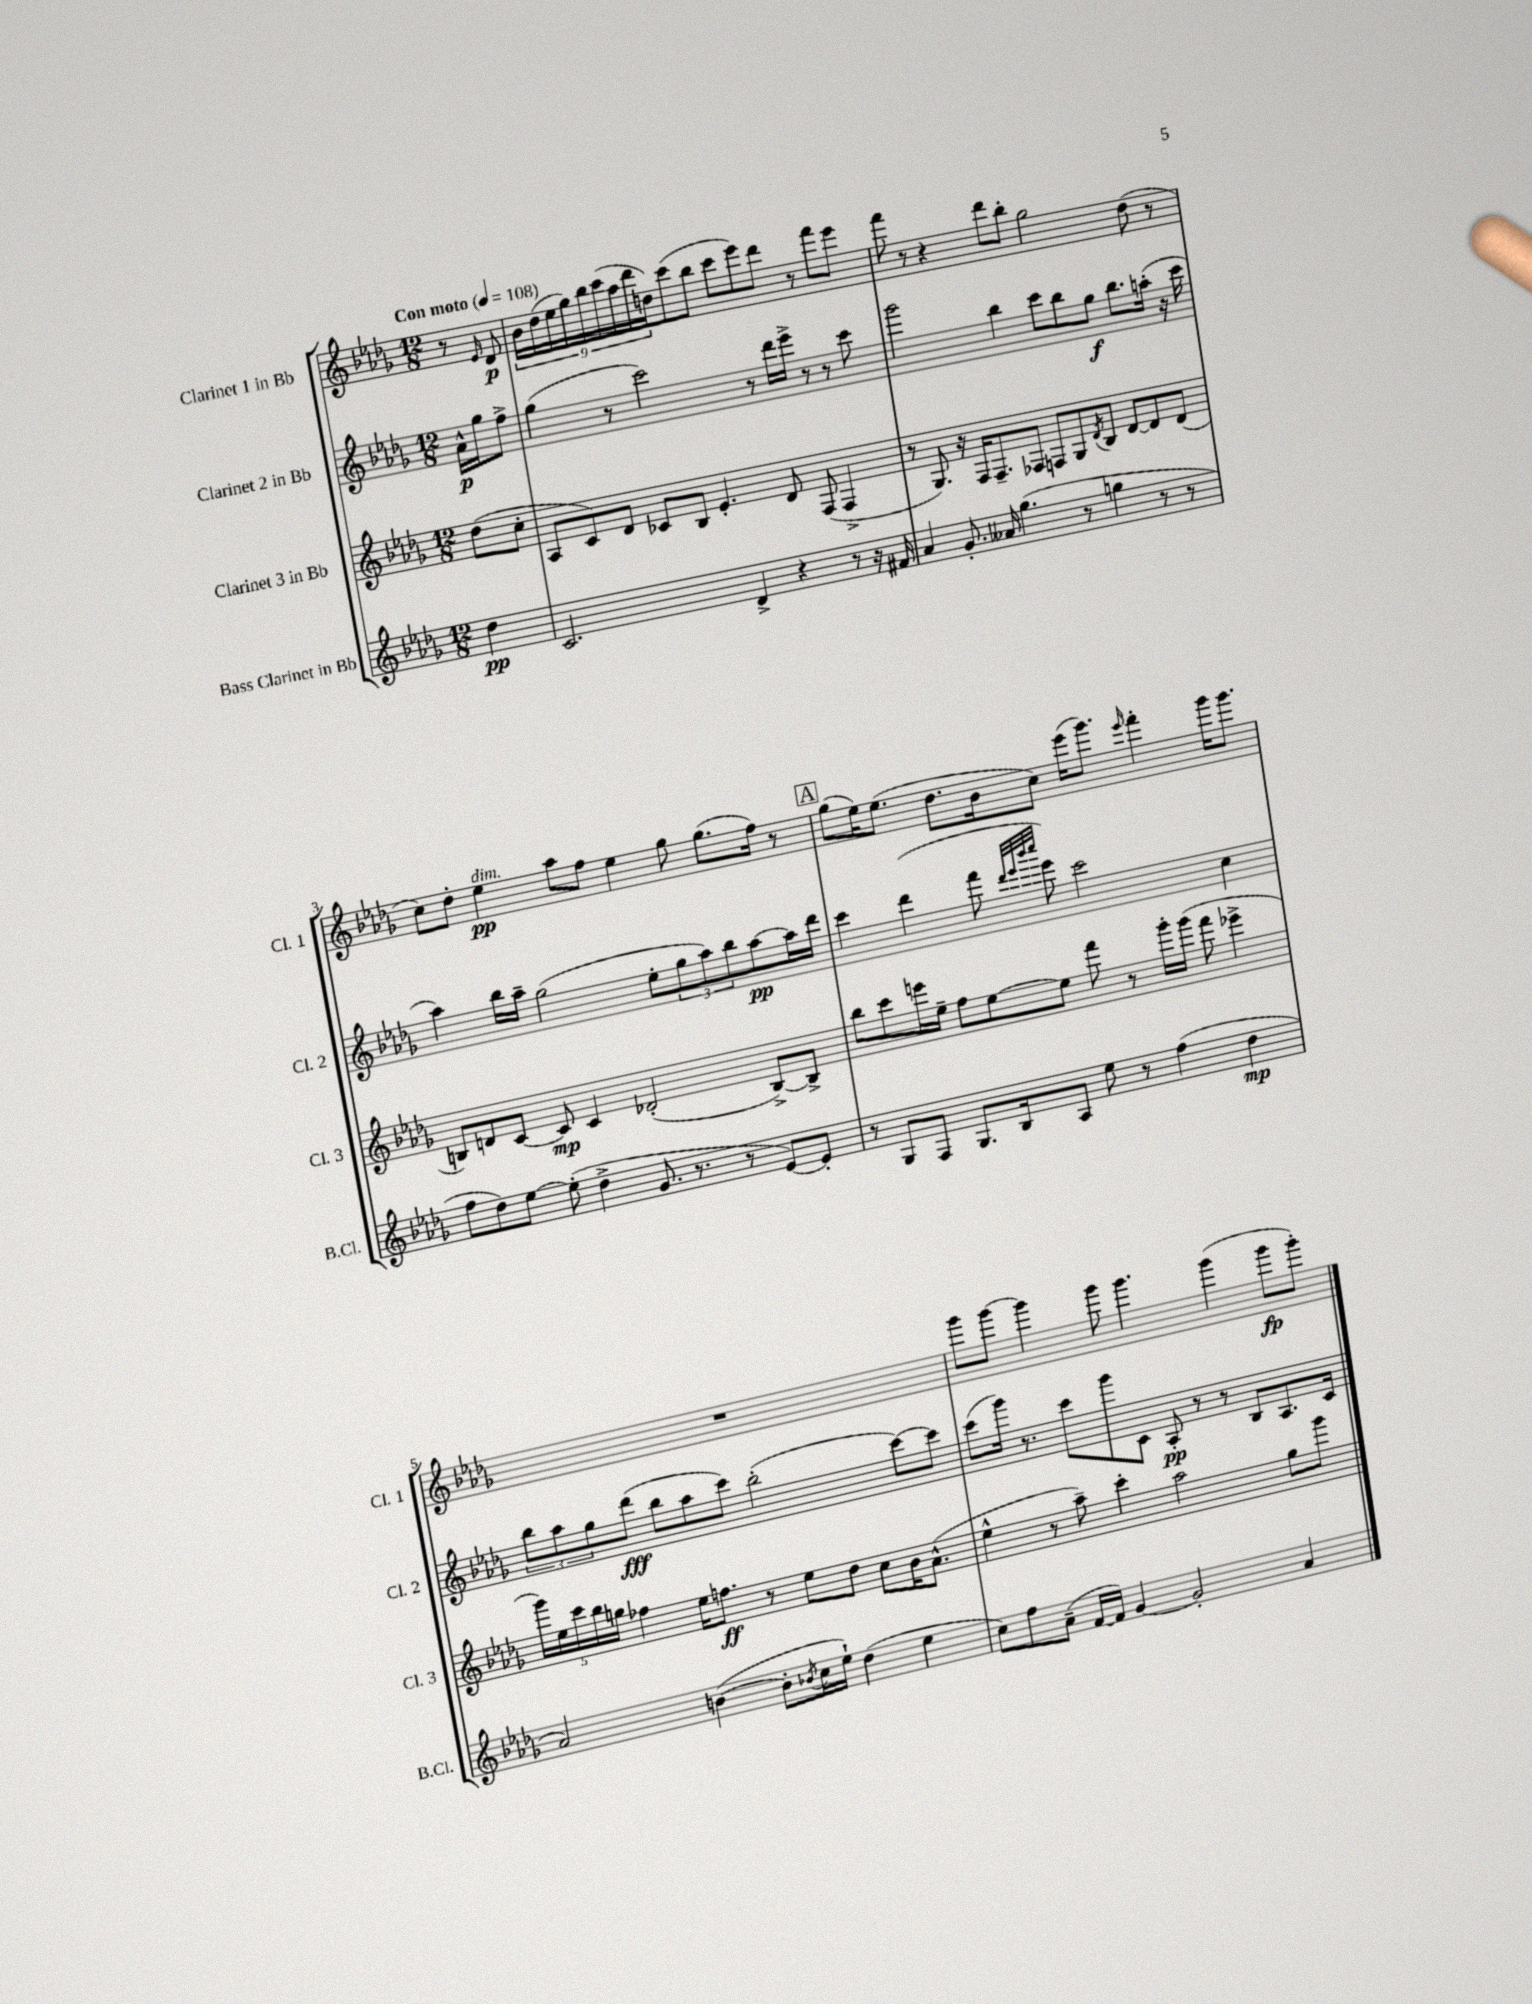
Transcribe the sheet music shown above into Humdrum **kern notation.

**kern	**kern	**kern	**kern
*staff4	*staff3	*staff2	*staff1
*clefG2	*clefG2	*clefG2	*clefG2
*k[b-e-a-d-g-]	*k[b-e-a-d-g-]	*k[b-e-a-d-g-]	*k[b-e-a-d-g-]
*M12/8	*M12/8	*M12/8	*M12/8
*MM108	*MM108	*MM108	*MM108
4dd-	(8dd-	16a-^^	8r
.	.	16gg-	.
.	.	.	16qqe-
.	8cc'	8ff^	8d-
=	=	=	=
2.c	8A-	(4gg-	18b-
.	.	.	(18dd-
.	.	.	18ee-
.	8c)	.	.
.	.	.	18gg-)
.	.	.	18bb-
.	8d-	8r	.
.	.	.	(18ccc
.	.	.	18aa-
.	8c-	2ccc)	.
.	.	.	18ddd-
.	.	.	18dd)
.	8B-	.	(8ccc
.	4.e-'	.	8bb-
4d-^	.	.	8ccc
.	.	8r	8eee-)
4r	8d-	16ddd-	8ddd-
.	.	16eee-^	.
.	(8F	8r	8r
8r	4F^	8r	8fff
16r	.	8ccc	8eee-
16f#	.	.	.
=	=	=	=
4a-	8r	2ggg-	8fff
.	8.G-)	.	8r
8.g-'	.	.	4r
.	16r	.	.
.	16F	.	.
16a--	8.F~	.	.
(4.gg-	.	4bb-	8ddd-
.	8F-	.	8bb-'
.	8F	8ccc	2gg-
8r	8G-	8bb-	.
.	8qd-	.	.
4gg	8B-	8gg-	.
.	[8d-	8.bb-	.
8r	8d-]	.	(8dd-
.	.	(16aa'	.
8r	(8d-	16r	8r
.	.	16ccc	.
=	=	=	=
8ff	8B)	4aa-)	8cc)
8dd-)	8d	.	8dd-'
[8ee-	[8c	16bb-	4ee-
.	.	16aa-~	.
(8ee-']	8c]	(2gg-	.
4dd-^	4c	.	8aa-
.	.	.	8ff
8.g-	(2d-'	.	4ee-
.	.	8ee-'	.
8.r	.	.	.
.	.	12gg-	8gg-
.	.	12aa-)	.
8r	.	.	(8.gg-
.	.	12bb-	.
[8e-)	[8B^)	[8aa-	.
.	.	.	16ff)
8e-']	8B^]	16aa-]	8r
.	.	16ddd-	.
=	=	=	=
8r	8bb-	4ccc	(8gg-
8G-	8ccc	.	16ee-)
.	.	.	(8.ee-
8F	16eee	(4ddd-	.
.	16ee-~	.	.
8.G-	8ff	.	8.dd-
.	[8ee-	8fff	.
16B-	.	.	16b-
.	.	32qqddd-	.
.	.	32qqeee-	.
.	.	32qqbbb-	.
.	.	32qqcccc	.
8A-	8ee-]	8eee-)	8cc)
8ee-	8fff	2ccc	(16eee-
.	.	.	8.ggg-)
8r	8r	.	.
.	.	.	16qqeee-
(4ff	16ggg-'	.	4fff'
.	(16ggg-	.	.
.	8fff	.	.
4dd-	4eee-^	4cc	16ggg-
.	.	.	8.ggg-
=	=	=	=
2a-)	20ggg-)	12bb-	1.r
.	20ee-	.	.
.	.	12aa-	.
.	20ccc	.	.
.	20bb-	.	.
.	.	12gg-	.
.	20gg	.	.
.	4ff-	(8ddd-	.
.	.	8bb-	.
([4b	16ee-	8aa-	.
.	8.ff	.	.
.	.	8ccc)	.
8b']	8r	(2bb-'	.
8qb-	.	.	.
16cc	8ee-	.	.
16ee-`)	.	.	.
(4dd-	8dd-	.	.
.	8cc	.	.
4ee-	16b-	[8ccc)	.
.	(8.a-^^	.	.
.	.	8ccc]	.
=	=	=	=
8cc)	4ee-^^	(8ccc	8ggg-
8ff	.	16ggg-)	[8ggg-
.	.	8.r	.
(8a-~	8r	.	4ggg-]
[16f	8aa-~)	8ccc	.
16f])	.	.	.
[4g-	4ccc'	8ggg-	8ggg-
.	.	8c	4.ggg-
2g-']	2aa-	8A-'	.
.	.	8r	.
.	.	8r	(4ggg-
.	.	8B-	.
4a-	8gg-	8.A-	8ggg-
.	8ggg-	.	8ggg-')
.	.	16c	.
==	==	==	==
*-	*-	*-	*-
